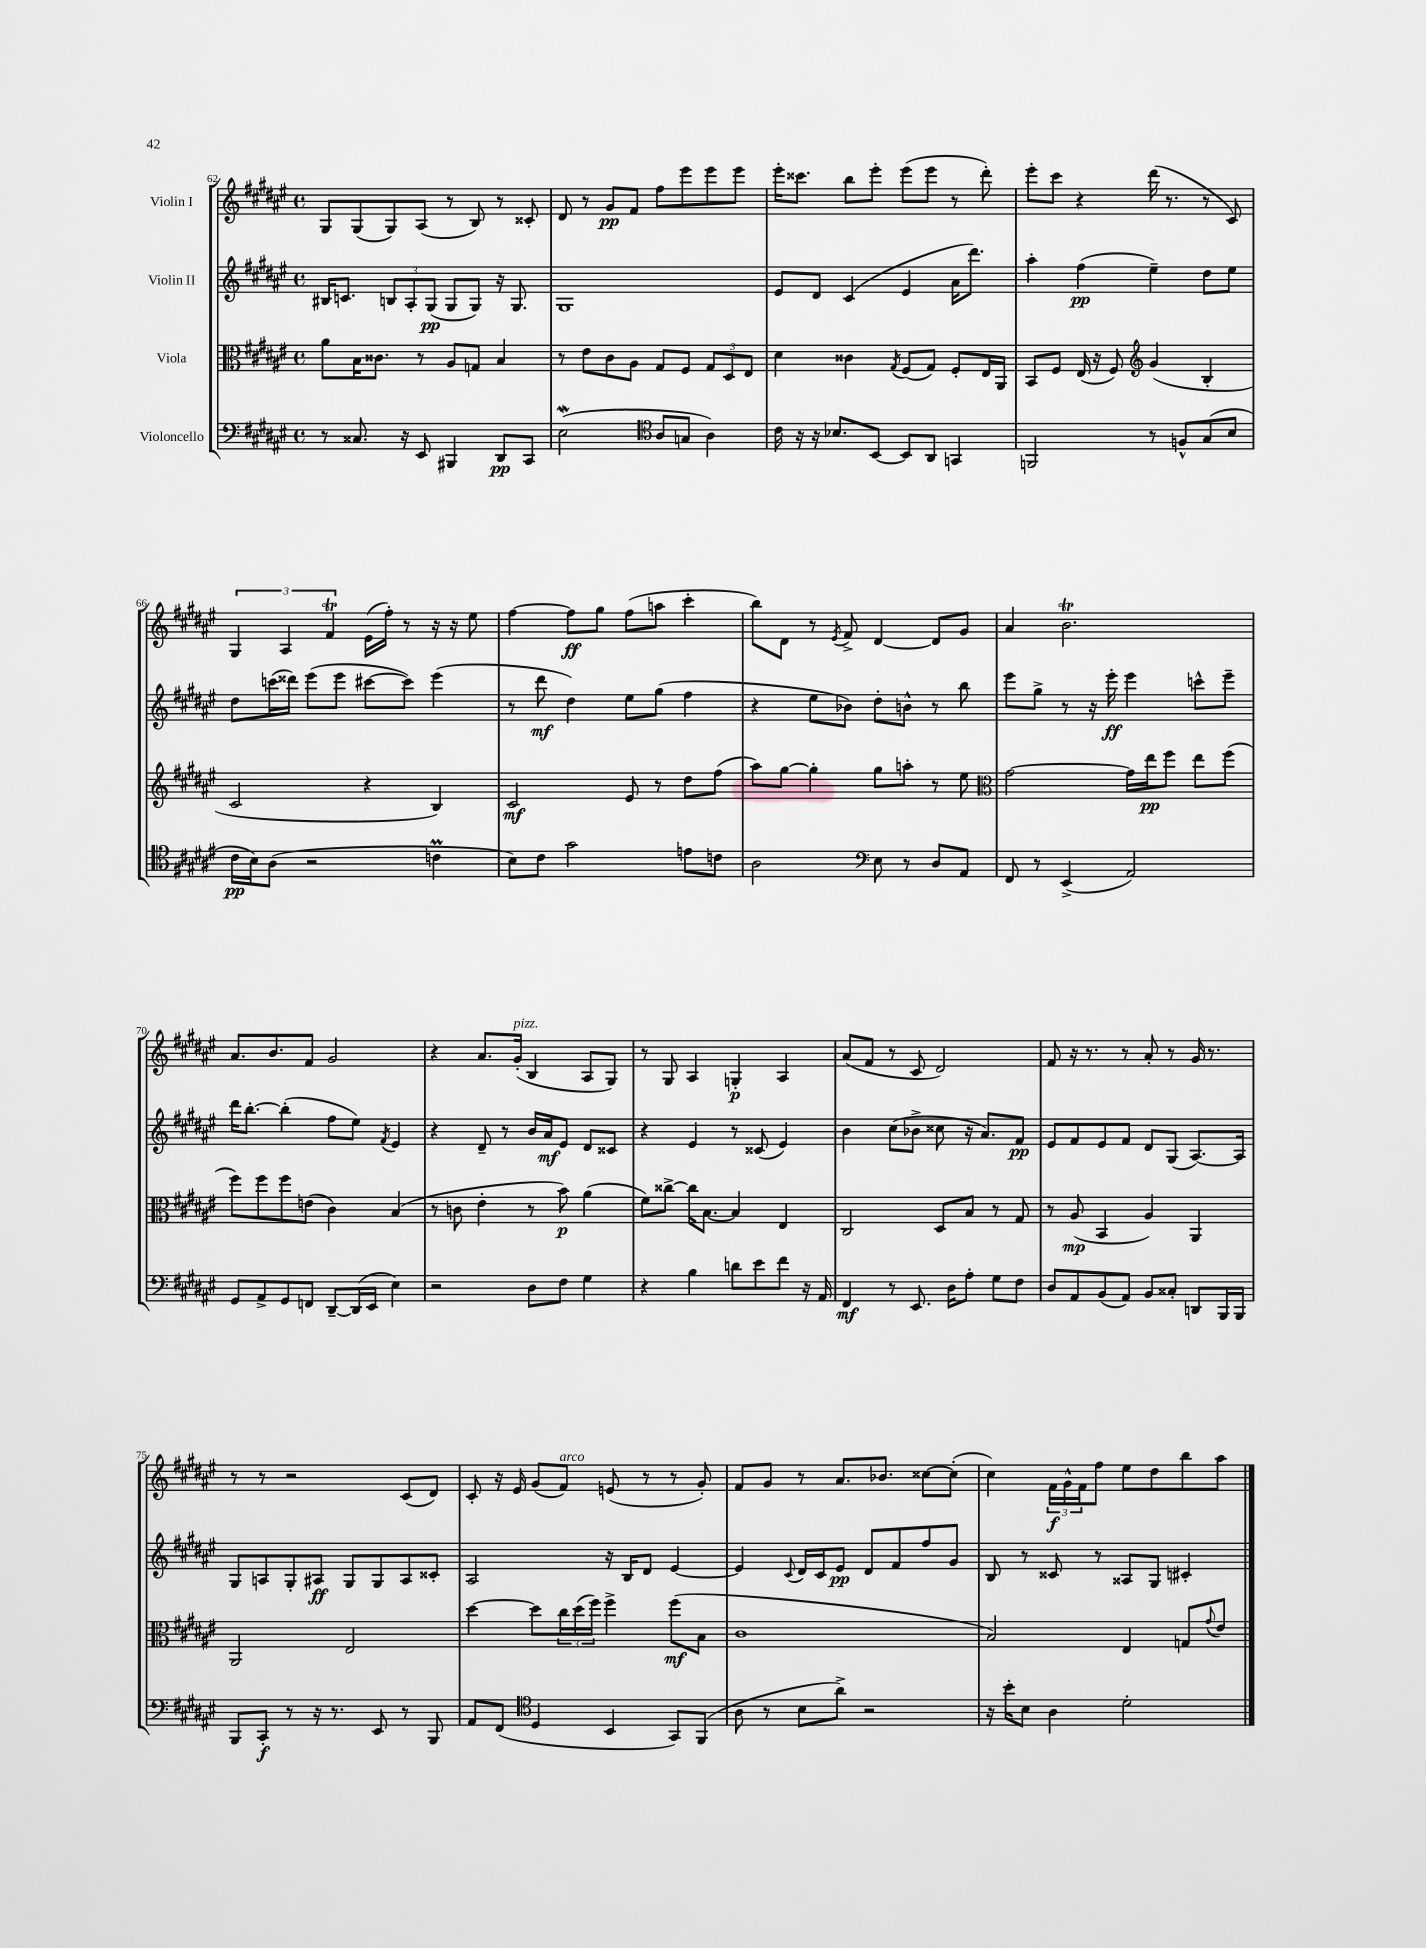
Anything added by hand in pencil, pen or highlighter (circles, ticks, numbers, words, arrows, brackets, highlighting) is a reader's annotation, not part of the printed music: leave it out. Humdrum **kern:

**kern	**kern	**kern	**kern
*staff4	*staff3	*staff2	*staff1
*clefF4	*clefC3	*clefG2	*clefG2
*k[f#c#g#d#a#e#]	*k[f#c#g#d#a#e#]	*k[f#c#g#d#a#e#]	*k[f#c#g#d#a#e#]
*M4/4	*M4/4	*M4/4	*M4/4
*met(c)	*met(c)	*met(c)	*met(c)
8r	8a#	16B#	8G#
.	.	8.c	.
8.C##	16B	.	(8G#
.	8.c##	.	.
.	.	12B	8G#)
16r	.	.	.
.	.	12A#'	.
8EE#	8r	.	(8A#
.	.	(12G#	.
4BBB#	8A#	8G#	8r
.	8G	8G#)	8B)
8DD#	4B	16r	8r
.	.	8.G#	.
8CC#	.	.	8c##'
=	=	=	=
(2E#	8r	1G#	8d#
.	8e#	.	8r
.	8c#	.	8g#
.	8A#	.	8f#
*clefC4	*	*	*
8A#	8G#	.	8ff#
8G	8F#	.	8eee#
4A#)	12G#	.	8eee#
.	12D#	.	.
.	.	.	8eee#
.	12E#	.	.
=	=	=	=
16c#	4d#	8e#	16eee#'
16r	.	.	8.ccc##
16r	.	8d#	.
8.B-	.	.	.
.	4c##	(4c#	8bb
[8BB	.	.	8eee#'
.	8qG#	.	.
8BB]	(8F#	4e#	(8eee#
8AA#	8G#)	.	8eee#
4GG	8F#'	16a#	8r
.	.	8.ddd#)	.
.	16E#	.	8ddd#')
.	16AA#	.	.
=	=	=	=
2FF	8BB	4aa#'	8eee#'
.	8F#	.	8ccc#
.	(16E#	(4ff#	4r
.	16r	.	.
.	8F#)	.	.
*	*clefG2	*	*
8r	(4g#	4ee#~)	(16ddd#
.	.	.	8.r
8F^^	.	.	.
(8G#	4B'	8dd#	8r
8B	.	8ee#	8c#)
=	=	=	=
16c#	2c#	8dd#	6G#
16B)	.	.	.
(8A#	.	(16ccc	.
.	.	.	6A#
.	.	16ddd##)	.
2r	.	(8eee#	.
.	.	.	6f#
.	.	8eee#	.
.	4r	[8ccc#	(16e#
.	.	.	16ff#')
.	.	8ccc#])	8r
4c	4B)	(4eee#	16r
.	.	.	16r
.	.	.	8ee#
=	=	=	=
8B)	2c#	8r	[4ff#
8c#	.	8ddd#	.
2g#	.	4dd#)	8ff#]
.	.	.	8gg#
.	8e#	8ee#	(8ff#
.	8r	(8gg#	8aa
8e	8dd#	4ff#	4ccc#'
8c	(8ff#	.	.
=	=	=	=
2A#	8aa#)	4r	8bb)
.	[8gg#	.	8d#
.	4gg#']	8ee#	8r
.	.	.	8qe#
.	.	8b-)	8f#^
*clefF4	*	*	*
8E#	8gg#	8dd#'	[4d#
8r	8aa'	8b^^	.
8D#	8r	8r	8d#]
8AA#	8ee#	8bb	8g#
=	=	=	=
*	*clefC3	*	*
8FF#	[2g#	8eee#	4a#
8r	.	8gg#^	.
(4EE#^	.	8r	2.b
.	.	16r	.
.	.	16eee#'	.
2AA#)	16g#]	4eee#	.
.	16ee#	.	.
.	8ff#	.	.
.	8ee#	8ccc^^	.
.	(8ff#	8eee#~	.
=	=	=	=
8GG#	8ff#)	16ddd#	8.a#
.	.	[8.bb'	.
8AA#^	8ff#	.	.
.	.	.	8.b
8GG#	8ff#	(4bb']	.
8FF	(8e	.	8f#
[8DD#~	4c#)	8ff#	2g#
(16DD#]	.	8ee#)	.
16EE#	.	.	.
.	.	8qf#	.
4E#)	(4B	4e#	.
=	=	=	=
2r	8r	4r	4r
.	8c	.	.
.	4e#'	8d#~	8.a#
.	.	8r	.
.	.	.	(16g#'
8D#	8r	16b	4B
.	.	16a#	.
8F#	8b)	8e#	.
4G#	(4a#	8d#	8A#
.	.	8c##	8G#)
=	=	=	=
4r	8f#)	4r	8r
.	[8cc##^	.	8G#
4B	16cc##]	4e#	4A#
.	[8.B	.	.
8d	4B]	8r	4G'
8e#	.	(8c##	.
8f#	4E#	4e#)	4A#
16r	.	.	.
16AA#	.	.	.
=	=	=	=
4FF#	2C#	4b	(8a#
.	.	.	8f#
8r	.	(8cc#	8r
8.EE#	.	8b-^	8c#
.	8D#	8cc##	2d#)
16D#	.	.	.
8A#'	8B	16r	.
.	.	8.a#)	.
8G#	8r	.	.
8F#	8G#	8f#	.
=	=	=	=
8D#	8r	8e#	8f#
8AA#	(8A#	8f#	16r
.	.	.	8.r
(8BB	4BB	8e#	.
8AA#)	.	8f#	8r
8BB	4A#)	8d#	8a#'
8C##'	.	(8G#	8r
8DD	4AA#	[8.A#)	16g#
.	.	.	8.r
16BBB	.	.	.
16BBB	.	16A#]	.
=	=	=	=
8BBB	2AA#	8G#	8r
8CC#'	.	8A	8r
8r	.	8G#'	2r
16r	.	8A#	.
8.r	.	.	.
.	2E#	8G#	.
8EE#	.	8G#	.
8r	.	8A#	(8c#
8BBB	.	8c##'	8d#)
=	=	=	=
8AA#	[4dd#	2A#	8c#'
(8FF#	.	.	16r
.	.	.	16e#
*clefC4	*	*	*
4D#	8dd#]	.	(8g#
.	24cc#	.	8f#)
.	(24dd#	.	.
.	24ff#)	.	.
4BB	4ff#^	16r	(8e
.	.	16B	.
.	.	8d#	8r
8GG#)	(8ff#	[4e#	8r
(8FF#	8B	.	8g#')
=	=	=	=
8A#	1c#	4e#]	8f#
8r	.	.	8g#
.	.	8qqc#	.
8B	.	16d#	8r
.	.	16c#	.
8a#^)	.	8e#	8.a#
2r	.	8d#	.
.	.	.	8.b-
.	.	8f#	.
.	.	8ff#	[8cc##
.	.	8g#	(8cc##']
=	=	=	=
16r	2B)	8B	4cc#)
16b'	.	.	.
8B	.	8r	.
4A#	.	8c##	24f#
.	.	.	24g#^^
.	.	.	24f#
.	.	8r	8ff#
2d#'	4E#	8A##	8ee#
.	.	8G#	8dd#
.	8G	4c#'	8bb
.	8qqg#	.	.
.	8e#	.	8aa#
==	==	==	==
*-	*-	*-	*-
